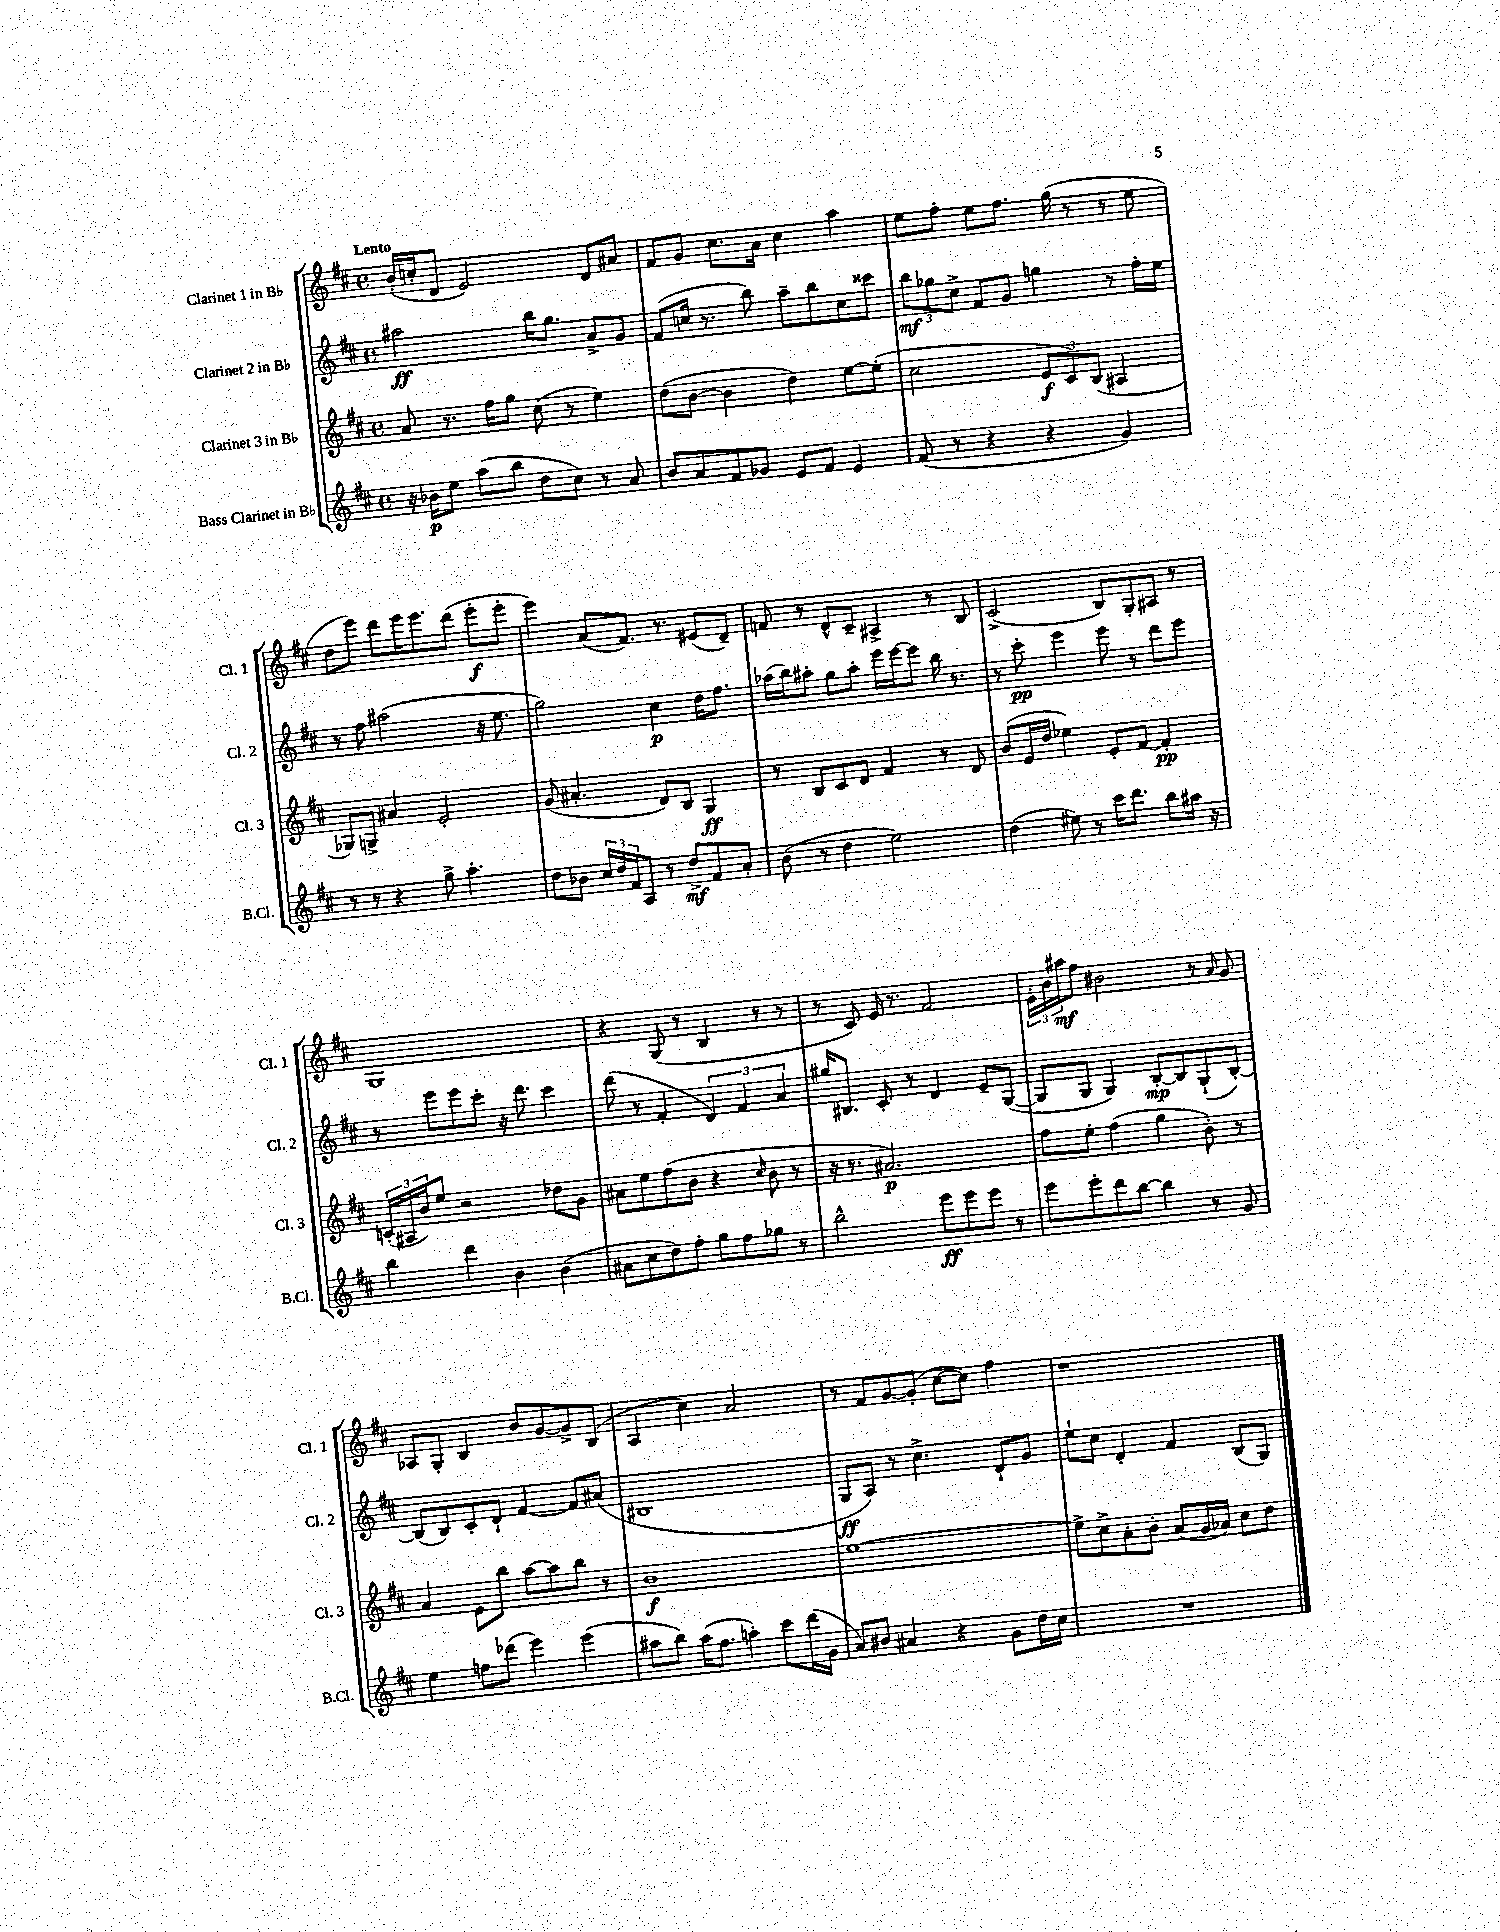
<<
\new StaffGroup <<
\new Staff = "s0" \with { instrumentName = "Clarinet 1 in Bb" shortInstrumentName = "Cl. 1" } {
    \clef treble \key d \major \defaultTimeSignature \time 4/4 \tempo "Lento"
    b'16-.( c''16-. d'8 e'2) d'8 ais'8 |
    fis'8 g'8 cis''8. a'16 cis''4 a''4 |
    e''8 fis''8-. e''8 fis''8. g''16( r8 r8 e''8 |
    d''8 e'''8) d'''8 e'''16 e'''8. d'''8( e'''8-.\f e'''8-. |
    e'''4) a'8( fis'8.) r8. eis'8( d'8--) |
    f'8 r8 d'8-^ cis'8-- ais4-> r8 b8 |
    cis'2->( b8) g8-. ais8 r8 |
    g1 |
    r4 g8( r8 b4 r8 r8 |
    r8 cis'8) e'16 r8. fis'2 |
    \tuplet 3/2 { e'16-. b'16 ais''16\mf } fis''8 bis'2 r8 \grace { a'16 } g'8 |
    aes8 g8-. b4 b'8 g'8~ g'8-> b8( |
    a4 cis''4) a'2 |
    r8 fis'8 g'8~ g'8-.( cis''8~ cis''8) fis''4 |
    r1 \bar "|." |
}
\new Staff = "s1" \with { instrumentName = "Clarinet 2 in Bb" shortInstrumentName = "Cl. 2" } {
    \clef treble \key d \major \defaultTimeSignature \time 4/4
    ais''2\ff b''16 g''8. a'8-> g'8 |
    fis'8( c''16 r8. b''8) a''8-- b''8 c''8 cisis'''8 |
    \tuplet 3/2 { b''8\mf ges''8 cis''8-> } fis'8 g'8 g''4 r8 fis''16-. e''16 |
    r8 fis''8 ais''2( r16 e''8. |
    g''2) cis''4\p d''16 fis''8. |
    aes''16( b''16) ais''8-. g''8 ais''8-. e'''16 e'''16~ e'''8 b''16 r8. |
    r8 cis'''8-.\pp e'''4 e'''8 r8 d'''8 e'''8 |
    r8 e'''8 e'''8 cis'''8-. r16 d'''8. cis'''4 |
    d'''8( r8 fis'4-. \tuplet 3/2 { d'4) fis'4 a'4 } |
    gis''16 bis8. cis'8-. r8 d'4 e'8-- g8~( |
    g8 g8 g4) b8~-.\mp b8 g8-!( b8~-.) |
    b8( b8) cis'8-. d'8-! fis'4~ fis'8 ais'8( |
    bis1 |
    g8\ff a8) r8 cis''4.-> d'8-! g'8 |
    e''8-! cis''8 d'4-. fis'4 b8( g8) \bar "|." |
}
\new Staff = "s2" \with { instrumentName = "Clarinet 3 in Bb" shortInstrumentName = "Cl. 3" } {
    \clef treble \key d \major \defaultTimeSignature \time 4/4
    a'8 r8. fis''16 g''8 cis''8( r8 e''4) |
    d''8( b'8~ b'4 d''4) e''8~ e''8-.( |
    cis''2 \tuplet 3/2 { e'8\f cis'8) b8( } ais4 |
    ges8) g8-> ais'4 e'2-. |
    g'8( ais'4.-. d'8) b8 g4\ff |
    r8 b8 cis'8 d'8 fis'4 r8 d'8 |
    b'8( e'16 d''16 ees''4) e'8-. fis'8~ fis'4-.\pp |
    \tuplet 3/2 { c'16-.( ais16 b'16) } e''8 r2 des''8 g'8 |
    ais'8 e''8 fis''8( b'8 r4 \grace { cis''16 } b'8 r8 |
    r16 r8. ais'2.\p) |
    fis''8 e''8-. fis''4( g''4 b'8-.) r8 |
    a'4 e'8 b''8 a''8~ a''8 b''8 r8 |
    b'1\f |
    e''1~ |
    e''8-> cis''8-> a'8-. b'8-. a'8( g'16 aes'16) cis''8 d''8 \bar "|." |
}
\new Staff = "s3" \with { instrumentName = "Bass Clarinet in Bb" shortInstrumentName = "B.Cl." } {
    \clef treble \key d \major \defaultTimeSignature \time 4/4
    r16 bes'16\p e''8 a''8( b''8 d''8 cis''8) r8 a'8 |
    b'8 a'8 fis'8 ges'8 e'8 fis'8 e'4 |
    fis'8( r8 r4 r4 g'4) |
    r8 r8 r4 g''8-> a''4.-. |
    d''8 bes'8 \tuplet 3/2 { cis''16 d''16 fis'16 } a8 r8 d''8->\mf fis'8 a'8-. |
    b'8( r8 d''4 e''2) |
    d''4( eis''8) r8 cis'''16 d'''8. b''8 ais''16 r16 |
    b''4 d'''4 b'4 b'4( |
    ais'8 cis''8 d''8) fis''8-. g''8 fis''8 ges''8 r8 |
    b''2-^ e'''8\ff e'''8 e'''8 r8 |
    e'''8 e'''8-. d'''8 b''8~ b''4 r8 g'8 |
    e''4 f''8 des'''8( e'''4) e'''4( |
    ais''8 b''8) ais''16( fis''8. a''4-.) cis'''8 d'''16( g'16 |
    a'8) bis'8 ais'4 r4 g'8 d''16 cis''16 |
    R1 \bar "|." |
}
>>
>>
\layout { \context { \Score \remove "Bar_number_engraver" } }
